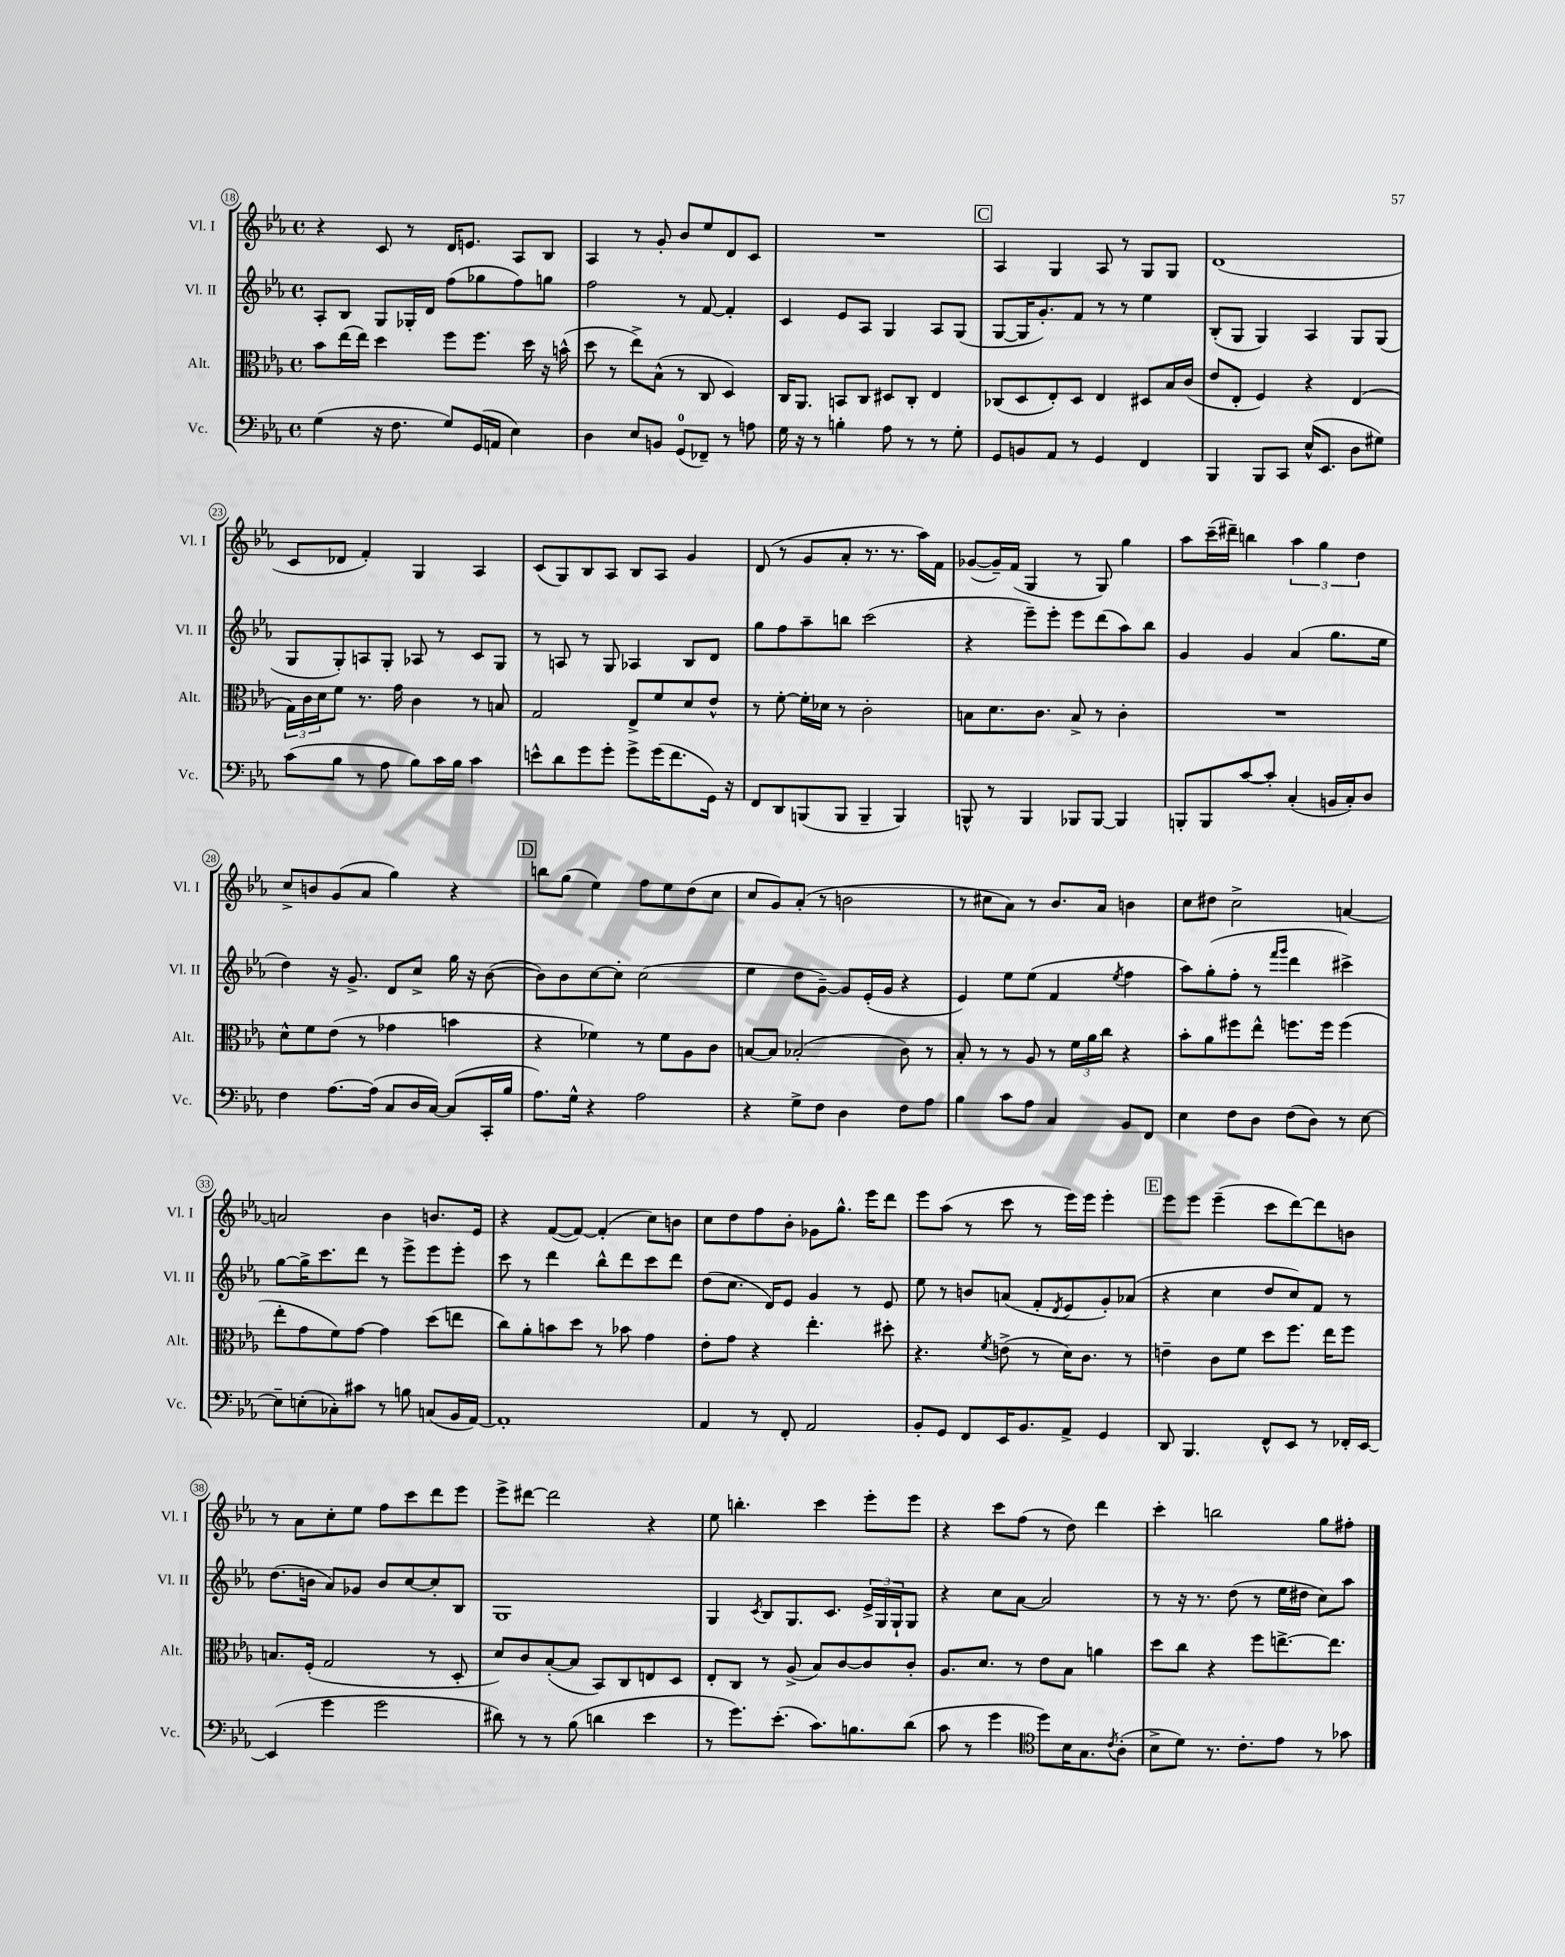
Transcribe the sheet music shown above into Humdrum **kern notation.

**kern	**kern	**kern	**kern
*part4	*part3	*part2	*part1
*staff4	*staff3	*staff2	*staff1
*I"Vc.	*I"Alt.	*I"Vl. II	*I"Vl. I
*I'Vc.	*I'Alt.	*I'Vl. II	*I'Vl. I
*clefF4	*clefC3	*clefG2	*clefG2
*k[b-e-a-]	*k[b-e-a-]	*k[b-e-a-]	*k[b-e-a-]
*M4/4	*M4/4	*M4/4	*M4/4
*met(c)	*met(c)	*met(c)	*met(c)
=18	=18	=18	=18
(4G\	8b-\L	8A-'/L	4r
.	(16ee-\L	8B-/J	.
.	16ee-\JJ)	.	.
16r	4dd\	8G/L	8c/
8.F\	.	.	.
.	.	16G-X'/L	8r
.	.	16d/JJ	.
8G/L)	8ff\L	(8ff\L	16d/KL
.	.	.	8.en/J
(16GG/L	8.ff\J	8gg-X\	.
16AAn/JJ	.	.	.
4E-\)	.	8ff\)	8A-/L
.	16dd\	.	.
.	16r	8ggn\J	8B-/J
.	(16bn^^\	.	.
=19	=19	=19	=19
4D\	8dd\	2ff\	4A-/
.	8r	.	.
8E-/L	8ee-^\L)	.	8r
8BBn/J	(8B-^^\J	.	8g'/
(8GG/L	8r	8r	8b-/L
8FF-X~/J)	8C/	[8f/	8ee-/
8r	4D/)	4f'/]	8d/
8An\	.	.	8c/J
=20	=20	=20	=20
16G\	16C/KL	4c/	1r
16r	8.AA-/J	.	.
8r	.	.	.
4Bn'\	8BBn/L	8e-/L	.
.	8C/J	8A-/J	.
8A-\	8D#X/L	4G/	.
8r	8C'/J	.	.
8r	4E-/	8A-/L	.
8G'\	.	(8G/J	.
!!LO:REH:place=s1:t=C
=21	=21	=21	=21
8GG/L	(8C-X/L	[8G/L	4A-/
8BBn/	8D/	16G/K]	.
.	.	8.g'/)	.
8AA-/J	8E-'/)	.	4G/
8r	8D/J	8f/J	.
4GG/	4E-/	8r	8A-/
.	.	8r	8r
4FF/	8D#X/L	4ee-\	8G/L
.	16B-/L	.	8G/J
.	(16c/JJ	.	.
=22	=22	=22	=22
4BBB-/	8e-/L	(8B-'/L	(1d
.	8E-'/J	8G/J	.
8BBB-/L	4F/)	4G/)	.
8CC/J	.	.	.
(16E-^^/KL	4r	4A-/	.
8.EE-/J	.	.	.
8D\L	(4E-/	8G/L	.
8G#X\J)	.	(8G/J	.
!!LO:LB:g=z
=23	=23	=23	=23
(8c\L	24G\LL)	8G/L	8c/L
.	24c\	.	.
.	24d\J	.	.
8B-\J	8f\J	8G'/)	8d-X/J
8r	8.r	8An/	4f'/)
8A-\	.	8G'/J	.
.	16g\	.	.
8B-\L)	4c\	8A-X/	4G/
16c\L	.	8r	.
16B-\JJ	.	.	.
4c\	8r	8c/L	4A-/
.	8Bn/	8G/J	.
=24	=24	=24	=24
8en^^\L	2G/	8r	(8c/L
8d\	.	8An/	8G/)
8g\	.	8r	8B-/
8g'\J	.	8G/	8A-/J
8g^\L	8E-^/L	4A-X/	8B-/L
(16g\K	8f/	.	8A-/J
8.f\	.	.	.
.	8d/	8B-/L	4g/
16GG\Jk)	8e-^^/J	8d/J	.
16r	.	.	.
=25	=25	=25	=25
8FF/L	8r	8gg\L	(8d/
8DD/	[8f'\	8ff\	8r
(8BBBn/	16f'\LL]	8aa-~\	8g/L
.	16d-X\JJ	.	.
8BBB/J	8r	8bbn\J	8a-'/J
4BBB~/	2c'\	(2ccc\	8.r
.	.	.	8.r
4BBB/)	.	.	.
.	.	.	16aa-\LL)
.	.	.	16f\JJ
=26	=26	=26	=26
8BBBn^^/	8Bn\L	4r	([8g-X/L
8r	8.d\	.	16g-~/L])
.	.	.	(16f/JJ
4BBB/	.	8eee-~\L)	4G/
.	8.c\J	.	.
.	.	8eee-'\J	.
8BBB-X/L	8B^/	8eee-\L	8r
[8BBB-/J	8r	(8ddd\	8G/)
4BBB-/]	4c'\	8aa-\)	4gg\
.	.	8bb-\J	.
=27	=27	=27	=27
8BBBn'/L	1r	4g/	8aa-\L
8BBB/	.	.	(16ccc~\L
.	.	.	16ddd#X~\JJ)
[8c/	.	4g/	4bbn\
8c'/J]	.	.	.
(4C'/	.	(4a-/	6aa-\
.	.	.	6gg\
16BBn/LL	.	8.gg\L	.
16C'/J)	.	.	.
.	.	.	6dd\
8D/J	.	.	.
.	.	16ee-\Jk	.
!!LO:LB:g=z
=28	=28	=28	=28
4F\	8d^^\L	4dd\)	8cc^/L
.	8f\	.	8bn/
[8.A-\L	(8e-\J	16r	(8g/
.	.	8.g^/	.
.	8r	.	8a-/J
(16A-\Jk]	.	.	.
8C/L	4g-X\	8d/L	4gg\)
16D/L	.	8cc^/J	.
[16C/JJ)	.	.	.
(8C/L]	4bn\	16gg\	4r
.	.	16r	.
16CC'/L	.	([8b-\	.
16B-/JJ	.	.	.
!!LO:REH:place=s1:t=D
=29	=29	=29	=29
8.A-\L)	4r	8b-\L])	8bbn\L
.	.	8b-\	(8gg\J
16G^^\Jk	.	.	.
4r	4f-X\)	[8cc\	4ee-\)
.	.	8cc'\J]	.
2A-\	8r	(2cc\	8ff\L
.	8f-\L	.	8ee-\
.	8A-\	.	(8dd\
.	8c\J	.	8cc\J
=30	=30	=30	=30
4r	[8Bn/L	4ee-\	8cc/L
.	8B/J]	.	8g/)
8G^\L	(2B-X'/	8dd\L	(8a-'/J
8F\J	.	[8g~\J)	8r
4D\	.	8g/L]	2bn\
.	.	(16e-'/L	.
.	.	16g/JJ	.
8F\L	8c\)	4r	.
8A-\J	8r	.	.
=31	=31	=31	=31
4B-\	8B-'/	4e-/)	8r
.	8r	.	8cc#X\L
8c\L	8r	8ee-\L	8a-\J)
8A-\J	8A-/	(8ee-\J	8r
4C/	8r	4f/	8.b-/L
.	24f\LL	.	.
.	24a-\	.	.
.	.	.	16a-/Jk
.	24cc\JJ	.	.
.	.	8qee-/	.
8BB-/L	4r	4ff\	4bn\
8FF/J	.	.	.
=32	=32	=32	=32
4E-\	8b-'\L	8aa-\L)	8cc\L
.	8a-\	(8gg'\	8dd#X\J
8F\L	8ff#X\	8ff'\J	2cc^\
8D\J	8ee-^^\J	8r	.
.	.	16qqfff/LL	.
.	.	16qqggg/JJ	.
(8F\L	8.ffn\L	4ddd\	.
8D\J)	.	.	.
.	16ff\Jk	.	.
8r	(4ff\	4ccc#X^\)	[4an/
[8E-\	.	.	.
!!LO:LB:g=z
=33	=33	=33	=33
8E-~\L]	8ee-'\L	[8gg\L	2an/]
(8En'\	8g\	16gg^\K]	.
.	.	8.ccc\	.
8C-X'\)	8f\)	.	.
8c#X\J	[8g\J	8ddd\J	.
8r	4g\]	8r	4b-\
8Bn\	.	8eee-^\L	.
(8Cn/L	(8dd\L	8eee-\	8.bn/L
16BB-/L	8een\J	8eee-'\J	.
[16AA-/JJ)	.	.	16e-/Jk
=34	=34	=34	=34
1AA-']	8cc\L)	8ccc\	4r
.	8a-'\	8r	.
.	8bn\	4ddd\	([8f/L
.	8dd\J	.	8f/J_)
.	8r	8bb-^^\L	(4f'/]
.	8b-X\	8ddd\	.
.	4g\	8ccc\	8cc\L)
.	.	8ddd\J	8bn\J
=35	=35	=35	=35
4AA-/	8e-'\L	(8dd\L	8cc\L
.	8g\J	8.cc\J	8dd\
8r	4r	.	8ff\
.	.	16d/KL)	.
8FF'/	.	8e-/J	8b-'\J
2AA-/	4.ee-'\	4g/	8g-X\L
.	.	.	8.gg^^\J
.	.	8r	.
.	.	.	16eee-\KL
.	8dd#X'\	8e-/	8ddd\J
=36	=36	=36	=36
8BB-'/L	4.r	8ee-\	8eee-\L
8GG/J	.	8r	(8aa-\J
8FF/L	.	8bn/L	8r
.	8qf/	.	.
16EE-/K	(8en^\	(8an/J	8ccc\
8.BB-/	.	.	.
.	8r	8f'/L	8r
.	.	8qd/	.
8AA-^/J	16d\KL)	8e-/	16eee-\LL)
.	8.c\J	.	16eee-\JJ
4GG/	.	8g'/)	4eee-'\
.	8r	(8a-X/J	.
!!LO:REH:place=s1:t=E
=37	=37	=37	=37
8DD/	4en~\	4r	8eee-\L
4.BBB-/	.	.	8eee-\J
.	8c\L	4cc\	(4eee-~\
.	8f\J	.	.
8FF^^/L	8dd\L	8dd/L	8ccc\L
8EE-/J	8.ff\J	8cc/)	[8ddd\)
8r	.	8f/J	8ddd\]
.	16ee-\KL	.	.
16FF-X'/LL	8ff\J	8r	8bn\J
[16EE-/JJ	.	.	.
!!LO:LB:g=z
=38	=38	=38	=38
(4EE-/]	8.Bn/L	(8.dd\L	8r
.	.	.	8a-\L
.	(16F'/Jk	16bn\Jk	.
4g\	2G/	8a-/L)	8cc'\
.	.	8g-X/J	8ee-\J
2g\	.	8b/L	8ff\L
.	.	[8cc/	8ccc\
.	8r	8cc'/]	8ddd\
.	8D'/	8B-/J	8eee-\J
=39	=39	=39	=39
8d#X\)	8d/L)	1G	8eee-^\L
8r	8c/	.	[8ddd#X\J
8r	([8B-'/	.	2ddd#\]
(8B-\	8B-/J]	.	.
4dn\	8BB-/L)	.	.
.	8C/	.	.
4e-\	8En/	.	4r
.	8D/J	.	.
=40	=40	=40	=40
8r	8E-'/L	4G/	8ee-\
8.g\L)	8C/J	.	4.bbn'\
.	.	8qc/	.
.	8r	8B-/L	.
(8.e-'\J	.	.	.
.	(8A-^/	8.G/	.
8.c\L)	8B-/L)	.	4ccc\
.	.	8.c/J	.
.	[8c/	.	.
8.Bn\	.	.	.
.	8c/]	24e-^/LL	8eee-'\L
.	.	24G/	.
.	.	24G`/J	.
(8d\J	8c'/J	8G/J	8eee-\J
=41	=41	=41	=41
8c\	8.A-/L	4r	4r
8r	.	.	.
.	8.d/J	.	.
4g\	.	8cc\L	8ccc\L
.	8r	[8a-\J	(8ff\J
*clefC4	*	*	*
8dd\L)	8e-\L	2a-/]	8r
16B-\K	8B-\J	.	8dd\)
8.G\	.	.	.
.	4an\	.	4ddd\
8qc/	.	.	.
(8A-'\J	.	.	.
=42	=42	=42	=42
8B-^\L	8dd\L	8r	4ccc'\
8d\J)	8cc\J	16r	.
.	.	8.r	.
8.r	4r	.	2bbn\
.	.	(8dd\	.
8.c'\L	.	.	.
.	8ff\L	8r	.
8e-\J	[8.een^\	16ee-\LL	.
.	.	16dd#X\JJ	.
8r	.	8cc\L)	8gg\L
.	8.ee\J]	.	.
8g-X\	.	8aa-\J	8ff#X'\J
==	==	==	==
*-	*-	*-	*-
